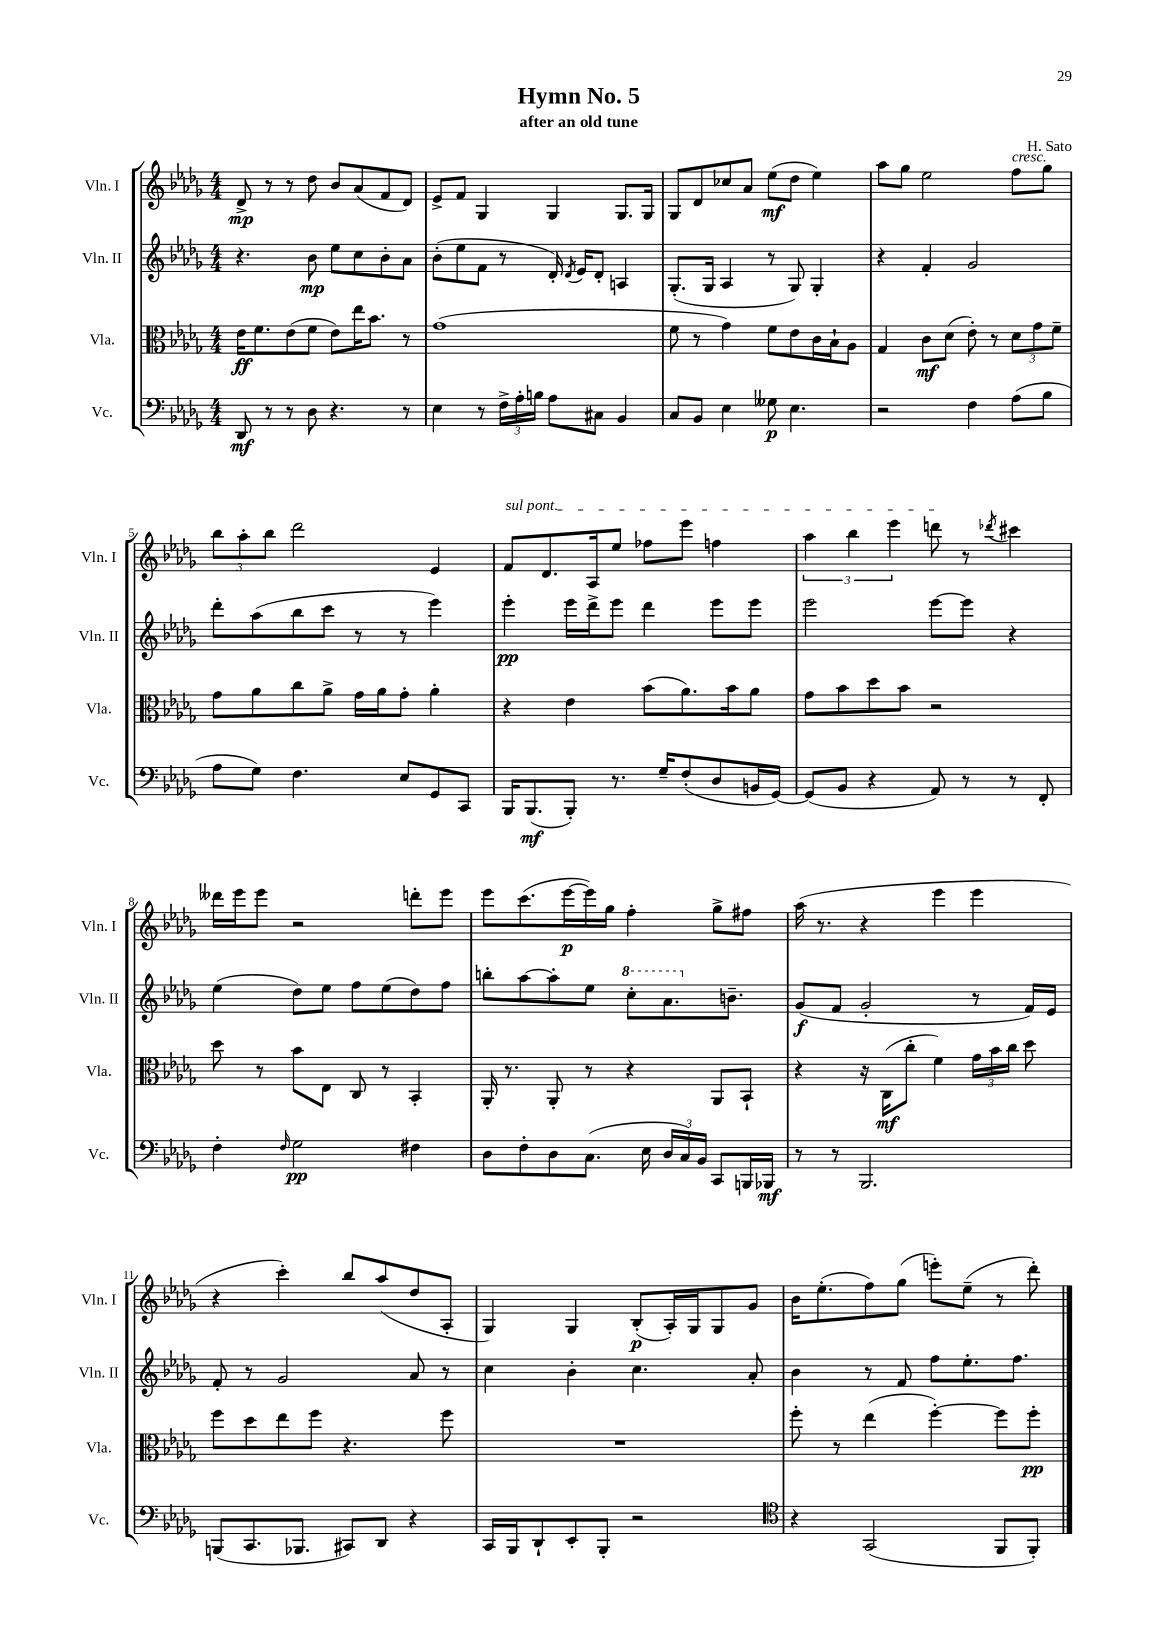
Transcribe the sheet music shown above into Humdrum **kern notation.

**kern	**dynam	**kern	**dynam	**kern	**dynam	**kern	**dynam
*part4	*part4	*part3	*part3	*part2	*part2	*part1	*part1
*staff4	*staff4	*staff3	*staff3	*staff2	*staff2	*staff1	*staff1
*I"Vc.	*	*I"Vla.	*	*I"Vln. II	*	*I"Vln. I	*
*I'Vc.	*	*I'Vla.	*	*I'Vln. II	*	*I'Vln. I	*
*clefF4	*	*clefC3	*	*clefG2	*	*clefG2	*
*k[b-e-a-d-g-]	*	*k[b-e-a-d-g-]	*	*k[b-e-a-d-g-]	*	*k[b-e-a-d-g-]	*
*M4/4	*	*M4/4	*	*M4/4	*	*M4/4	*
=1	=1	=1	=1	=1	=1	=1	=1
8DD-/	mf	16e-\KL	ff	4.r	.	8d-^/	mp
.	.	8.f\	.	.	.	.	.
8r	.	.	.	.	.	8r	.
8r	.	(8e-\	.	.	.	8r	.
8D-\	.	8f\J	.	8b-\	mp	8dd-\	.
4.r	.	8e-\L)	.	8ee-\L	.	8b-/L	.
.	.	16ee-\K	.	8cc\	.	(8a-/	.
.	.	8.b-\J	.	.	.	.	.
.	.	.	.	8b-'\	.	8f/	.
8r	.	8r	.	8a-\J	.	8d-/J)	.
=2	=2	=2	=2	=2	=2	=2	=2
4E-\	.	(1g-	.	(8b-'\L	.	8e-^/L	.
.	.	.	.	8ee-\	.	8f/J	.
8r	.	.	.	8f\J	.	4G-/	.
24F^\LL	.	.	.	8r	.	.	.
24A-'\	.	.	.	.	.	.	.
24Bn\JJ	.	.	.	.	.	.	.
8A-\L	.	.	.	16d-'/)	.	4G-/	.
.	.	.	.	8qd-/	.	.	.
.	.	.	.	16e-/KL	.	.	.
8C#X\J	.	.	.	8d-'/J	.	.	.
4BB-/	.	.	.	4An/	.	8.G-/L	.
.	.	.	.	.	.	16G-/Jk	.
=3	=3	=3	=3	=3	=3	=3	=3
8C/L	.	8f\	.	(8.G-'/L	.	8G-/L	.
8BB-/J	.	8r	.	.	.	8d-/	.
.	.	.	.	16G-/Jk	.	.	.
4E-\	.	4g-\)	.	4A-/	.	8cc-X/	.
.	.	.	.	.	.	8a-/J	.
8G--X\	p	8f\L	.	8r	.	(8ee-\L	mf
4.E-\	.	8e-\	.	8G-/)	.	8dd-\J	.
.	.	16c\L	.	4G-'/	.	4ee-\)	.
.	.	16B-`\J	.	.	.	.	.
.	.	8A-\J	.	.	.	.	.
=4	=4	=4	=4	=4	=4	=4	=4
2r	.	4G-/	.	4r	.	8aa-\L	.
.	.	.	.	.	.	8gg-\J	.
.	.	8c\L	mf	4f'/	.	2ee-\	.
.	.	(8d-\J	.	.	.	.	.
4F\	.	8e-'\)	.	2g-/	.	.	.
.	.	8r	.	.	.	.	.
!	!	!	!	!	!	!LO:TX:a:i:t=cresc.	!
(8A-\L	.	12d-\L	.	.	.	8ff\L	.
.	.	12g-\	.	.	.	.	.
8B-\J	.	.	.	.	.	8gg-\J	.
.	.	12f~\J	.	.	.	.	.
!!LO:LB:g=z
=5	=5	=5	=5	=5	=5	=5	=5
8A-\L	.	8g-\L	.	8ddd-'\L	.	12bb-\L	.
.	.	.	.	.	.	12aa-'\	.
8G-\J)	.	8a-\	.	(8aa-\	.	.	.
.	.	.	.	.	.	12bb-\J	.
4.F\	.	8cc\	.	8bb-\	.	2ddd-\	.
.	.	8a-^\J	.	8ccc\J	.	.	.
.	.	16g-\LL	.	8r	.	.	.
.	.	16a-\J	.	.	.	.	.
8E-/L	.	8g-'\J	.	8r	.	.	.
8GG-/	.	4a-'\	.	4eee-\)	.	4e-/	.
8CC/J	.	.	.	.	.	.	.
=6	=6	=6	=6	=6	=6	=6	=6
!	!	!	!	!	!	!LO:TX:a:i:t=sul pont.	!
16BBB-/KL	.	4r	.	4eee-'\	pp	8f/L	.
(8.BBB-/	mf	.	.	.	.	.	.
.	.	.	.	.	.	8.d-/	.
8BBB-'/J)	.	4e-\	.	16eee-\LL	.	.	.
.	.	.	.	16ddd-^\J	.	16A-/k	.
8.r	.	.	.	8eee-\J	.	8ee-/J	.
.	.	(8b-\L	.	4ddd-\	.	8ff-X\L	.
16G-~/KL	.	.	.	.	.	.	.
(8F'/	.	8.a-\)	.	.	.	8eee-\J	.
8D-/	.	.	.	8eee-\L	.	4ffn\	.
.	.	16b-\k	.	.	.	.	.
16BBn/L	.	8a-\J	.	8eee-\J	.	.	.
[16GG-/JJ)	.	.	.	.	.	.	.
=7	=7	=7	=7	=7	=7	=7	=7
(8GG-/L]	.	8g-\L	.	2eee-\	.	6aa-\	.
8BB-/J	.	8b-\	.	.	.	.	.
.	.	.	.	.	.	6bb-\	.
4r	.	8dd-\	.	.	.	.	.
.	.	.	.	.	.	6eee-\	.
.	.	8b-\J	.	.	.	.	.
8AA-/)	.	2r	.	[8eee-\L	.	8dddn\	.
8r	.	.	.	8eee-\J]	.	8r	.
.	.	.	.	.	.	8qddd-X/	.
8r	.	.	.	4r	.	4ccc#X\	.
8FF'/	.	.	.	.	.	.	.
!!LO:LB:g=z
=8	=8	=8	=8	=8	=8	=8	=8
4F'\	.	8dd-\	.	(4ee-\	.	16ddd--X\LL	.
.	.	.	.	.	.	16eee-\J	.
.	.	8r	.	.	.	8eee-\J	.
16qqF/	.	.	.	.	.	.	.
2G-\	pp	8b-\L	.	8dd-\L)	.	2r	.
.	.	8E-\J	.	8ee-\J	.	.	.
.	.	8C/	.	8ff\L	.	.	.
.	.	8r	.	(8ee-\	.	.	.
4F#X\	.	4BB-'/	.	8dd-\)	.	8dddn'\L	.
.	.	.	.	8ff\J	.	8eee-\J	.
=9	=9	=9	=9	=9	=9	=9	=9
8D-\L	.	16AA-'/	.	8bbn'\L	.	8eee-\L	.
.	.	8.r	.	.	.	.	.
8F'\	.	.	.	[8aa-\	.	(8.ccc\	.
8D-\	.	8AA-'/	.	8aa-'\]	.	.	.
.	.	.	.	.	.	[16eee-\L	p
(8.C\J	.	8r	.	8ee-\J	.	16eee-\])	.
.	.	.	.	.	.	16gg-\JJ	.
*	*	*	*	*8va	*	*	*
.	.	4r	.	8ccc'\L	.	4ff'\	.
16E-\	.	.	.	.	.	.	.
24D-/LL	.	.	.	8.aa-\	.	.	.
24C/)	.	.	.	.	.	.	.
24BB-/JJ	.	.	.	.	.	.	.
8CC/L	.	8AA-/L	.	.	.	8gg-^\L	.
*	*	*	*	*X8va	*	*	*
.	.	.	.	8.bn~\J	.	.	.
16BBBn/L	.	8BB-`/J	.	.	.	8ff#X\J	.
16BBB-X/JJ	mf	.	.	.	.	.	.
=10	=10	=10	=10	=10	=10	=10	=10
8r	.	4r	.	(8g-/L	f	(16aa-\	.
.	.	.	.	.	.	8.r	.
8r	.	.	.	8f/J	.	.	.
2.BBB-/	.	16r	.	2g-'/	.	4r	.
.	.	(16C\KL	mf	.	.	.	.
.	.	8cc'\J	.	.	.	.	.
.	.	4f\)	.	.	.	4eee-\	.
.	.	24g-\LL	.	8r	.	4eee-\	.
.	.	24b-\	.	.	.	.	.
.	.	24cc\JJ	.	.	.	.	.
.	.	8dd-\	.	16f/LL)	.	.	.
.	.	.	.	16e-/JJ	.	.	.
!!LO:LB:g=z
=11	=11	=11	=11	=11	=11	=11	=11
(8BBBn/L	.	8ff\L	.	8f'/	.	4r	.
8.CC/	.	8dd-\	.	8r	.	.	.
.	.	8ee-\	.	2g-/	.	4ccc'\)	.
8.BBB-X/J	.	.	.	.	.	.	.
.	.	8ff\J	.	.	.	.	.
8CC#X/L)	.	4.r	.	.	.	8bb-/L	.
8DD-/J	.	.	.	.	.	(8aa-/	.
4r	.	.	.	8a-/	.	8dd-/	.
.	.	8ff\	.	8r	.	8A-'/J	.
=12	=12	=12	=12	=12	=12	=12	=12
16CC/LL	.	1r	.	4cc\	.	4G-/)	.
16BBB-/J	.	.	.	.	.	.	.
8DD-`/	.	.	.	.	.	.	.
8EE-'/	.	.	.	4b-'\	.	4G-/	.
8BBB-'/J	.	.	.	.	.	.	.
2r	.	.	.	4.cc\	.	(8B-'/L	p
.	.	.	.	.	.	16A-'/L)	.
.	.	.	.	.	.	16G-/J	.
.	.	.	.	.	.	8G-/	.
.	.	.	.	8a-'/	.	8g-/J	.
=13	=13	=13	=13	=13	=13	=13	=13
*clefC4	*	*	*	*	*	*	*
4r	.	8ff'\	.	4b-\	.	16b-\KL	.
.	.	.	.	.	.	(8.ee-'\	.
.	.	8r	.	.	.	.	.
(2GG-/	.	(4ee-\	.	8r	.	8ff\)	.
.	.	.	.	8f/	.	(8gg-\J	.
.	.	[4ff'\)	.	8ff\L	.	8eeen'\L)	.
.	.	.	.	8.ee-'\	.	(8ee-~\J	.
8FF/L	.	8ff\L]	.	.	.	8r	.
.	.	.	.	8.ff\J	.	.	.
8FF'/J)	.	8ff'\J	pp	.	.	8ddd-'\)	.
==	==	==	==	==	==	==	==
*-	*-	*-	*-	*-	*-	*-	*-
